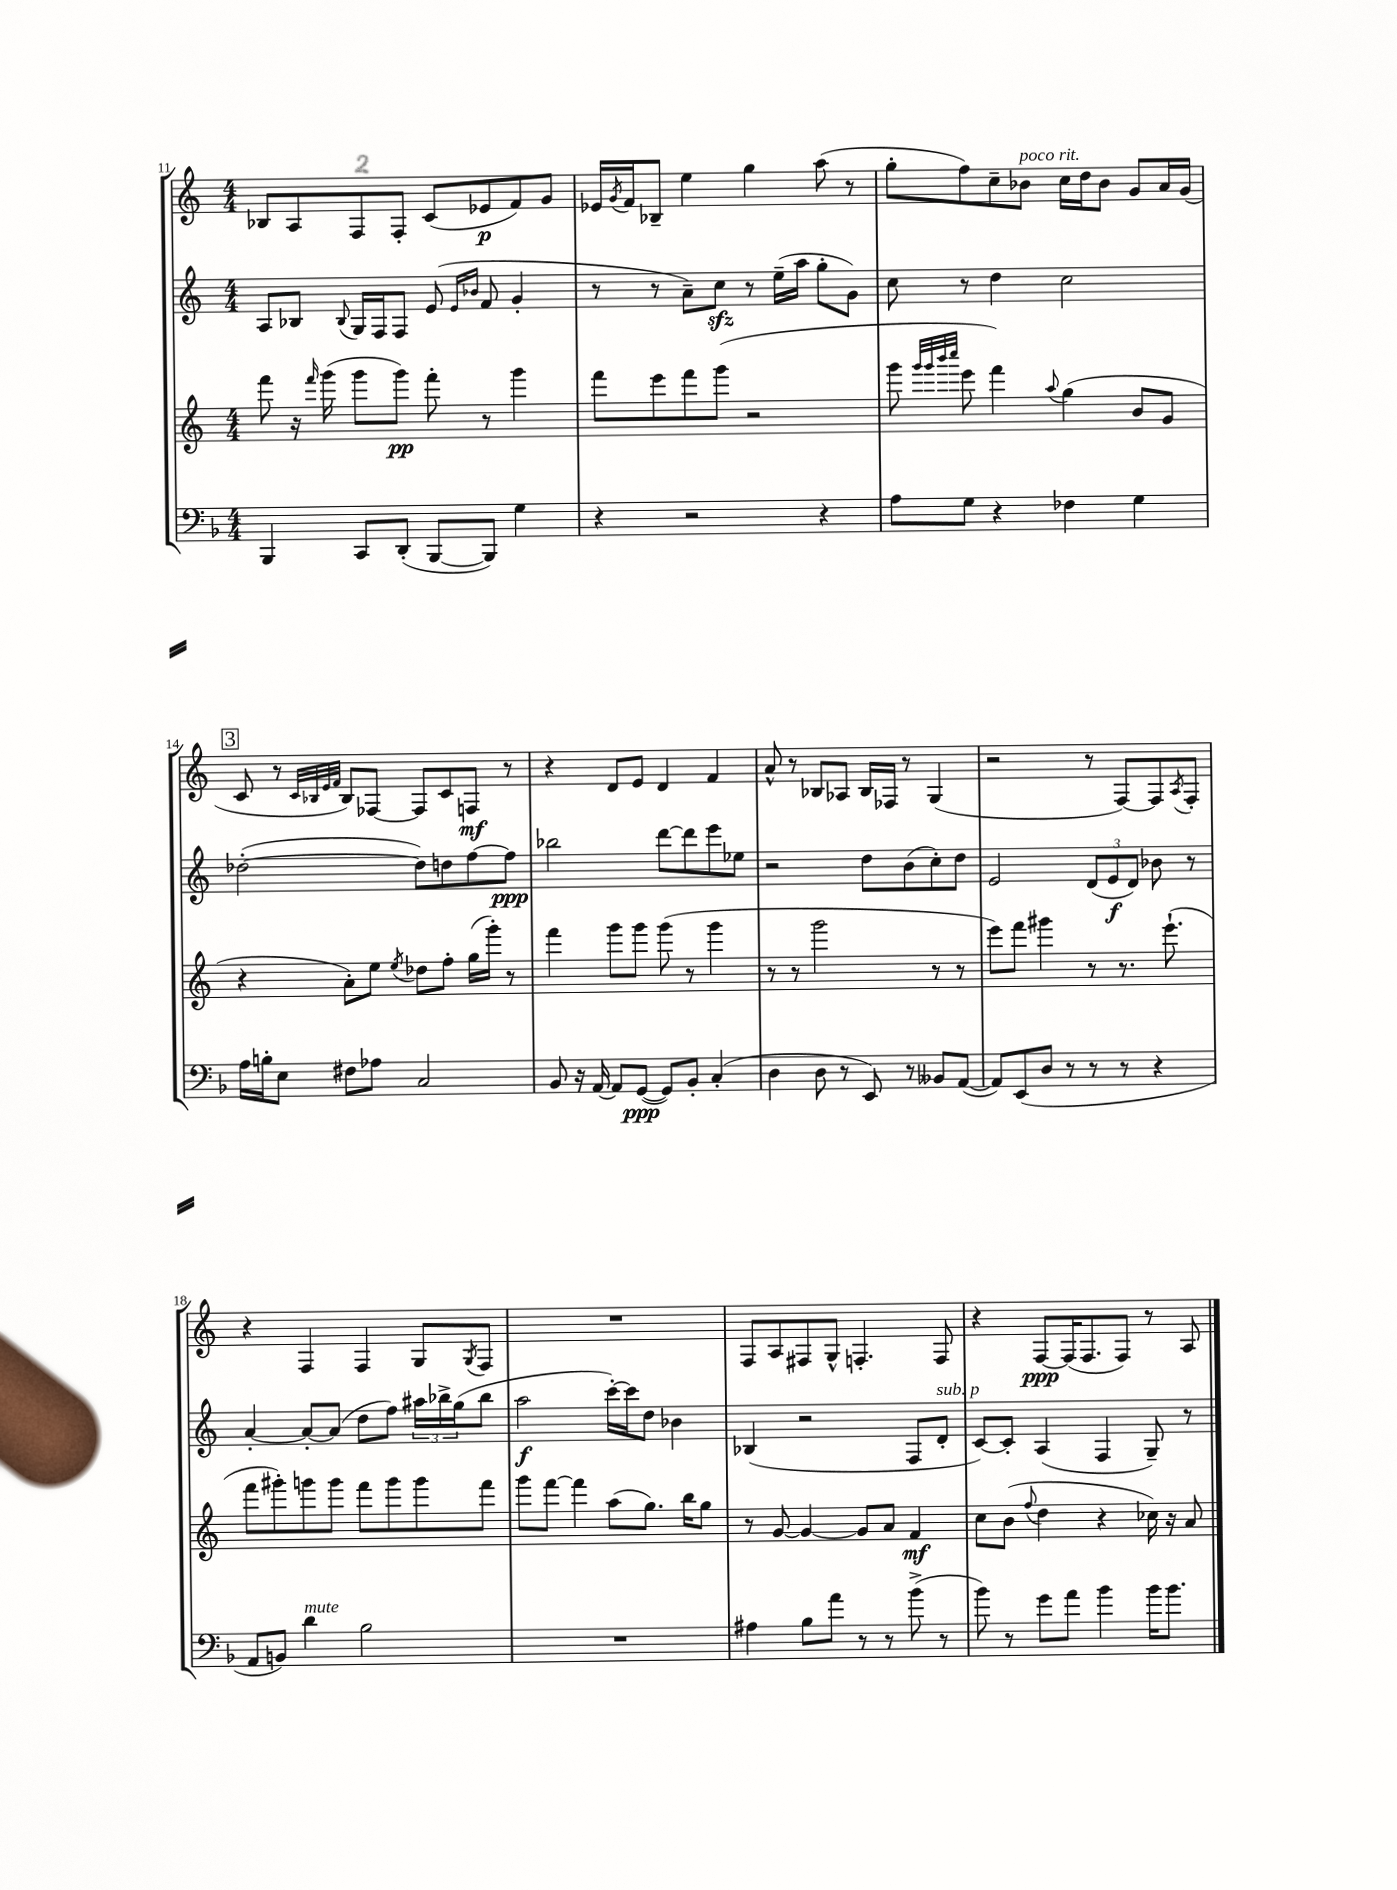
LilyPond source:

<<
\new StaffGroup <<
\new Staff = "s0" {
    \clef treble \key c \major \numericTimeSignature \time 4/4
    bes8 a8 f8 f8-. c'8( ees'8\p f'8) g'8 |
    ees'16 \acciaccatura { g'8 } f'16 bes8-- e''4 g''4 a''8( r8 |
    g''8-. f''8) c''8-- bes'8^\markup { \italic "poco rit." } c''16 d''16 bes'8 g'8 a'16 g'16( |
    \mark \markup { \box "3" } c'8 r8 \grace { c'32 bes32 e'32 f'32 } bes8) fes8~ fes8 c'8 f8\mf r8 |
    r4 d'8 e'8 d'4 f'4 |
    a'8-^ r8 bes8 aes8 bes16 fes16 r8 g4( |
    r2 r8 f8~) f8 \acciaccatura { a8 } f8-. |
    r4 f4 f4 g8 \acciaccatura { g8 } f8 |
    R1 |
    f8 a8 fis8 g8-^ f4.-. f8 |
    r4 f8~\ppp f16( f8. f8) r8 a8 \bar "|." |
}
\new Staff = "s1" {
    \clef treble \key c \major \numericTimeSignature \time 4/4
    a8 bes8 \appoggiatura { bes8 } g16 f16 f8 e'8( \grace { e'16 bes'16 } f'8 g'4-. |
    r8 r8 a'8--) c''8\sfz r8 e''16--( a''16 g''8-. g'8) |
    c''8 r8 d''4 c''2 |
    \mark \markup { \box "3" } des''2~-.( des''8) d''8 f''8~ f''8\ppp |
    bes''2 d'''8~ d'''8 e'''8 ees''8 |
    r2 d''8 b'8( c''8-.) d''8 |
    e'2 \tuplet 3/2 { d'8( e'8\f d'8) } bes'8 r8 |
    a'4~-. a'8~-. a'8( d''8 f''8) \tuplet 3/2 { ais''16 bes''16-> g''16( } bes''8 |
    a''2\f c'''16~-.) c'''16 d''8 bes'4 |
    bes4( r2 f8 d'8-.^\markup { \italic "sub. p" } |
    c'8~) c'8-. a4( f4 g8--) r8 \bar "|." |
}
\new Staff = "s2" {
    \clef treble \key c \major \numericTimeSignature \time 4/4
    f'''8 r16 \grace { f'''16 } g'''16( g'''8 g'''8\pp) f'''8-. r8 g'''4 |
    f'''8 e'''8 f'''8 g'''8( r2 |
    g'''8 \grace { g'''32 g'''32 b'''32 c''''32 } e'''8 f'''4) \appoggiatura { a''8 } g''4( b'8 g'8 |
    \mark \markup { \box "3" } r4 a'8-.) e''8 \acciaccatura { e''8 } des''8 f''8-. g''16( g'''16-.) r8 |
    f'''4 g'''8 g'''8 g'''8( r8 g'''4 |
    r8 r8 g'''2 r8 r8 |
    e'''8) f'''8 gis'''4 r8 r8. e'''8.-!( |
    f'''8 gis'''8-.) g'''8 g'''8 f'''8 g'''8 g'''8 f'''8 |
    g'''8 f'''8~ f'''4 a''8( g''8.) b''16 g''8 |
    r8 g'8~ g'4~ g'8 a'8 f'4\mf |
    c''8 b'8( \appoggiatura { f''8 } d''4 r4 ces''16) r16 a'8 \bar "|." |
}
\new Staff = "s3" {
    \clef bass \key f \major \numericTimeSignature \time 4/4
    bes,,4 c,8 d,8-.( bes,,8~ bes,,8) g4 |
    r4 r2 r4 |
    a8 g8 r4 fes4 g4 |
    \mark \markup { \box "3" } a16 b16-. e8 fis8 aes8 c2 |
    bes,8 r16 a,16~ a,8 g,8~\ppp( g,8) bes,8-. c4-.( |
    d4 d8 r8 e,8) r8 beses,8 a,8~( |
    a,8) e,8( d8 r8 r8 r8 r4 |
    a,8 b,8) d'4^\markup { \italic "mute" } bes2 |
    R1 |
    ais4 bes8 a'8 r8 r8 bes'8->( r8 |
    bes'8) r8 g'8 a'8 bes'4 bes'16 bes'8. \bar "|." |
}
>>
>>
\layout { \context { \Score currentBarNumber = #11 } }
